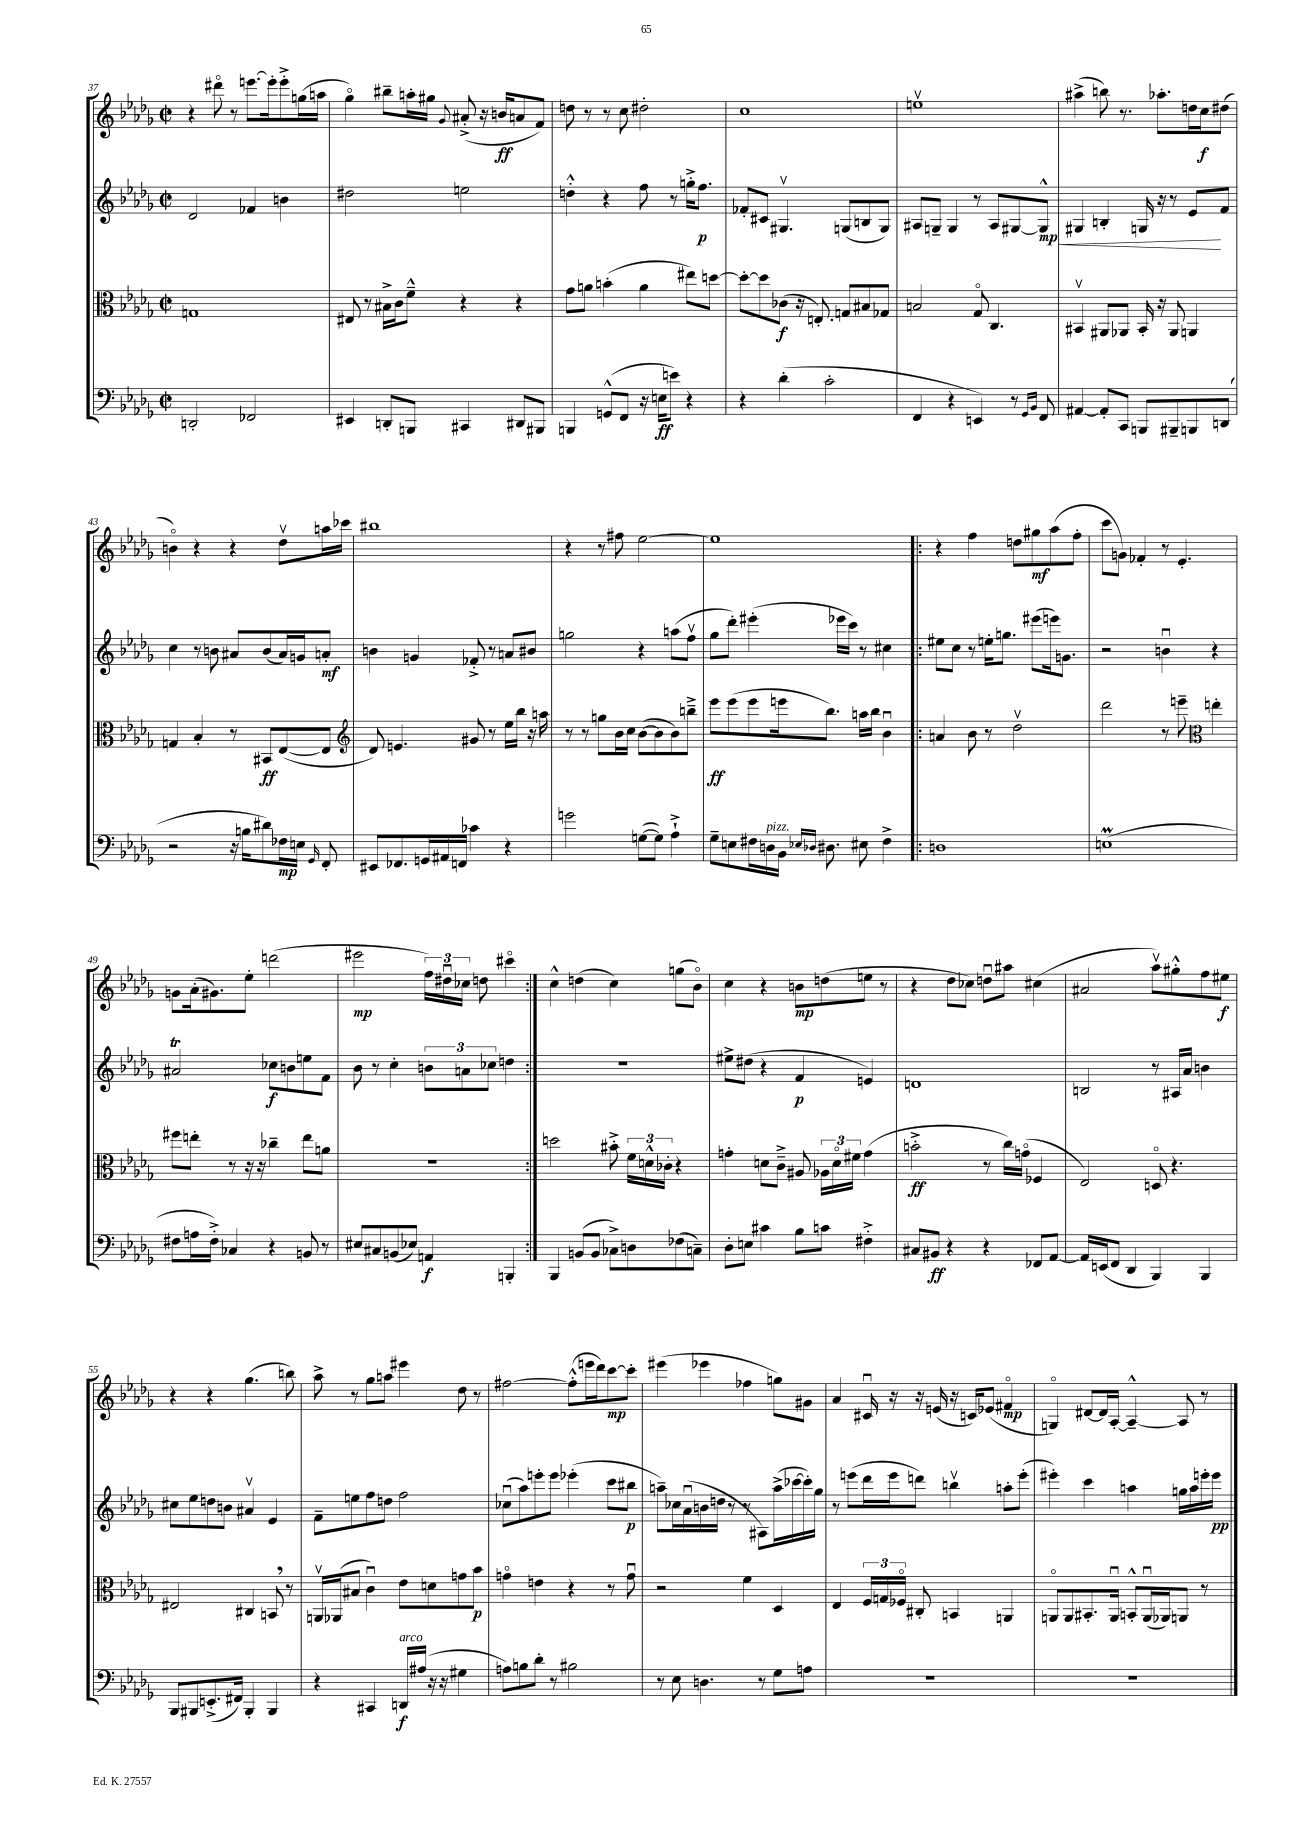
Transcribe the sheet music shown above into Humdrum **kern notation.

**kern	**dynam	**kern	**dynam	**kern	**dynam	**kern	**dynam
*part4	*part4	*part3	*part3	*part2	*part2	*part1	*part1
*staff4	*staff4	*staff3	*staff3	*staff2	*staff2	*staff1	*staff1
*clefF4	*	*clefC3	*	*clefG2	*	*clefG2	*
*k[b-e-a-d-g-]	*	*k[b-e-a-d-g-]	*	*k[b-e-a-d-g-]	*	*k[b-e-a-d-g-]	*
*M2/2	*	*M2/2	*	*M2/2	*	*M2/2	*
*met(c|)	*	*met(c|)	*	*met(c|)	*	*met(c|)	*
=37	=37	=37	=37	=37	=37	=37	=37
2DDn'/	.	1Gn	.	2d-/	.	4r	.
.	.	.	.	.	.	8ddd#X\	.
.	.	.	.	.	.	8r	.
2FF-X/	.	.	.	4f-X/	.	[8.eeen\L	.
.	.	.	.	.	.	16eee'\k]	.
.	.	.	.	4bn\	.	8eee'^\	.
.	.	.	.	.	.	(16ggn\L	.
.	.	.	.	.	.	16aan\JJ	.
=38	=38	=38	=38	=38	=38	=38	=38
4EE#X/	.	8E#X/	.	2dd#X\	.	4gg-\)	.
.	.	8r	.	.	.	.	.
8DDn'/L	.	16B#X^\LL	.	.	.	8bb#X~\L	.
.	.	16c\J	.	.	.	.	.
8BBBn/J	.	8f~^^\J	.	.	.	16aan'\L	.
.	.	.	.	.	.	16gg#X\JJ	.
.	.	.	.	.	.	8qqg-/	.
4CC#X/	.	4r	.	2een\	.	(8a#X'^/	.
.	.	.	.	.	.	16r	.
.	.	.	.	.	.	16bn/KL	ff
8DD#X/L	.	4r	.	.	.	8an/	.
8BBB#X/J	.	.	.	.	.	8f/J)	.
=39	=39	=39	=39	=39	=39	=39	=39
4BBBn/	.	8g-\L	.	4ddn'^^\	.	8ddn\	.
.	.	8an\J	.	.	.	8r	.
(8GGn^^/L	.	(4bn'\	.	4r	.	8r	.
8FF/J	.	.	.	.	.	8cc\	.
16r	.	4a\	.	8ff\	.	2dd#X'\	.
16En\KL	ff	.	.	.	.	.	.
8en\J)	.	.	.	8r	.	.	.
4r	.	8ee#X\L)	.	16ggn'^\KL	.	.	.
.	.	.	.	8.ff\J	p	.	.
.	.	[8ddn\J	.	.	.	.	.
=40	=40	=40	=40	=40	=40	=40	=40
4r	.	8dd'\L_	.	8f-X'/L	.	1cc	.
.	.	8dd\]	.	8c#X/J	.	.	.
(4d-'\	.	(8c-X\J	f	4.G#Xv/	.	.	.
.	.	16r	.	.	.	.	.
.	.	8.En'/)	.	.	.	.	.
2c'\	.	.	.	.	.	.	.
.	.	8Gn/L	.	(8Gn/L	.	.	.
.	.	8B#X/	.	8Bn/	.	.	.
.	.	8G-X/J	.	8G/J)	.	.	.
=41	=41	=41	=41	=41	=41	=41	=41
4FF/	.	2Bn/	.	8A#X/L	.	1eenv	.
.	.	.	.	8Gn~/J	.	.	.
4r	.	.	.	4G/	.	.	.
4EEn/)	.	8G-/	.	8r	.	.	.
.	.	4.C/	.	8A#/L	.	.	.
8r	.	.	.	[8G#X/	.	.	.
16qqGG-/LL	.	.	.	.	.	.	.
16qqBB-/JJ	.	.	.	.	.	.	.
!	!	!	!	!	!LO:HP:b	!	!
8FF/	.	.	.	8G#^^/J]	< mp	.	.
=42	=42	=42	=42	=42	=42	=42	=42
[4AA#X/	.	4BB#Xv/	.	4G#X/	.	(4aa#X^\	.
8AA#'/L]	.	8AA#X/L	.	4Bn'/	.	8bbn\)	.
8CC/J	.	8AA-X/J	.	.	.	8.r	.
8BBBn/L	.	16BB#'/	.	16Gn/	.	.	.
.	.	16r	.	16r	.	8.aa-X'\L	.
8BBB#X~/	.	8AA-/	.	8r	.	.	.
8BBBn/	.	4AAn/	.	8e-/L	.	16ddn\L	.
.	.	.	.	.	.	16cc\J	f
(8DDn/J	.	.	.	8f/J	[	(8dd#X\J	.
!!LO:LB:g=z
=43	=43	=43	=43	=43	=43	=43	=43
2r	.	4Gn/	.	4cc\	.	4bn\)	.
.	.	4B-'/	.	8r	.	4r	.
.	.	.	.	8bn\	.	.	.
16r	.	8r	.	8a#X/L	.	4r	.
16Bn\KL	.	.	.	.	.	.	.
8d#X\)	.	8BB#X/L	ff	(8b/	.	.	.
16F-X\L	mp	([8E-/	.	16a#/L)	.	8dd-v\L	.
16En\JJ	.	.	.	16gn/J	.	.	.
16qqGG-/	.	.	.	.	.	.	.
8FF'/	.	8E-/J]	.	8an'/J	mf	16aan\L	.
.	.	.	.	.	.	16ccc-X\JJ	.
=44	=44	=44	=44	=44	=44	=44	=44
*	*	*clefG2	*	*	*	*	*
8EE#X/L	.	8d-/)	.	4bn\	.	1bb#X	.
8.FF-X/	.	4.en/	.	.	.	.	.
.	.	.	.	4gn/	.	.	.
16GGn/L	.	.	.	.	.	.	.
16AA#X/	.	.	.	.	.	.	.
16FFn/JJ	.	.	.	.	.	.	.
4c-X\	.	8g#X/	.	8f-X'^/	.	.	.
.	.	8r	.	8r	.	.	.
4r	.	16ee-\LL	.	8an/L	.	.	.
.	.	16bb-\JJ	.	.	.	.	.
.	.	16r	.	8b#X/J	.	.	.
.	.	16aan\	.	.	.	.	.
=45	=45	=45	=45	=45	=45	=45	=45
2gn\	.	8r	.	2ggn\	.	4r	.
.	.	8r	.	.	.	.	.
.	.	8ggn\L	.	.	.	8r	.
.	.	16b-\L	.	.	.	8ff#X\	.
.	.	16cc\JJ	.	.	.	.	.
([8Gn\L	.	([8b-\L	.	4r	.	[2ee-\	.
8G\J])	.	8b-\]	.	.	.	.	.
4A-`^\	.	8b-\)	.	(8aan\L	.	.	.
.	.	8bbn~^\J	.	8ffv\J	.	.	.
=46	=46	=46	=46	=46	=46	=46	=46
8G-~\L	.	8eee-\L	ff	8gg-\L	.	1ee-]	.
8En\	.	(8eee-\	.	8ddd-'\J)	.	.	.
16F#X\L	.	8eee-\	.	(4eee#X'\	.	.	.
!LO:TX:a:i:t=pizz.	!	!	!	!	!	!	!
16Dn\	.	.	.	.	.	.	.
16BB-\JJ	.	16eeen\k	.	.	.	.	.
16qqE-X/LL	.	.	.	.	.	.	.
16qqD-X/JJ	.	.	.	.	.	.	.
8.D#X\	.	8.bb-\J)	.	.	.	.	.
.	.	.	.	16eee-X\LL	.	.	.
.	.	.	.	16ccc\JJ)	.	.	.
8E#X\	.	16aan\LL	.	8r	.	.	.
.	.	16bb-\JJ	.	.	.	.	.
4F#^\	.	4b-u\	.	4cc#X\	.	.	.
=47!|:	=47!|:	=47!|:	=47!|:	=47!|:	=47!|:	=47!|:	=47!|:
1Dn	.	4an/	.	8ee#X\L	.	4r	.
.	.	.	.	8cc\J	.	.	.
.	.	8b-\	.	8r	.	4ff\	.
.	.	8r	.	16een'\KL	.	.	.
.	.	.	.	8.ggn\J	.	.	.
.	.	2dd-v\	.	.	.	8ddn\L	.
.	.	.	.	(8eee#X\L	.	8gg#X\	mf
.	.	.	.	16eeen\k)	.	(8aa-\	.
.	.	.	.	8.gn\J	.	.	.
.	.	.	.	.	.	8ff'\J	.
=48	=48	=48	=48	=48	=48	=48	=48
(1Enm	.	2ddd-\	.	2r	.	8ccc\L	.
.	.	.	.	.	.	8gn\J)	.
.	.	.	.	.	.	4f-X'/	.
.	.	8r	.	4bnu\	.	8r	.
.	.	8eeen~\	.	.	.	4.e-'/	.
*	*	*clefC3	*	*	*	*	*
.	.	4een'\	.	4r	.	.	.
!!LO:LB:g=z
=49	=49	=49	=49	=49	=49	=49	=49
8F#X\L	.	8ff#X\L	.	2a#Xt/	.	8gn\L	.
16An\L	.	8een'\J	.	.	.	(16a-'\k	.
16F#'^\JJ)	.	.	.	.	.	8.g#X\)	.
4C-X/	.	8r	.	.	.	.	.
.	.	16r	.	.	.	8ee-'\J	.
.	.	16r	.	.	.	.	.
4r	.	4cc-X~\	.	8cc-X\L	f	(2dddn\	.
.	.	.	.	8bn\	.	.	.
8BBn/	.	8ee\L	.	8een\	.	.	.
8r	.	8an\J	.	8f\J	.	.	.
=50	=50	=50	=50	=50	=50	=50	=50
8E#X/L	.	1r	.	8b-\	.	2eee#X\	mp
8C#X/	.	.	.	8r	.	.	.
(8BBn/	.	.	.	4cc'\	.	.	.
8E-X/J)	.	.	.	.	.	.	.
4AAn/	f	.	.	12bn\L	.	24ff\LL)	.
.	.	.	.	.	.	24dd#Xu\	.
.	.	.	.	12an\	.	24cc-X\JJ	.
.	.	.	.	.	.	8ddn\	.
.	.	.	.	12cc-X\J	.	.	.
4BBBn'/	.	.	.	4ddn\	.	4ccc#X\	.
=51:|!	=51:|!	=51:|!	=51:|!	=51:|!	=51:|!	=51:|!	=51:|!
4BBB-/	.	2ddn\	.	1r	.	4cc^^\	.
(8BBn/L	.	.	.	.	.	(4ddn\	.
8BB/J	.	.	.	.	.	.	.
8C-X^\L)	.	8b#X'^\	.	.	.	4cc\)	.
8Dn\	.	24f\LL	.	.	.	.	.
.	.	24dn^^\	.	.	.	.	.
.	.	24c-X'\JJ	.	.	.	.	.
(8F-X\	.	4r	.	.	.	(8ggn\L	.
8Cn~\J)	.	.	.	.	.	8b-\J)	.
=52	=52	=52	=52	=52	=52	=52	=52
8D-'\L	.	4gn'\	.	8ee#X^\L	.	4cc\	.
8En\J	.	.	.	(8dd#X\J	.	.	.
4c#X\	.	8dn\L	.	4r	.	4r	.
.	.	8c~^\J	.	.	.	.	.
8B-\L	.	8A#X/	.	4f/	p	8bn\L	mp
8cn\J	.	24A-X\LL	.	.	.	(8ddn\	.
.	.	24d\	.	.	.	.	.
.	.	24f#X\JJ	.	.	.	.	.
4F#X'^\	.	(4g\	.	4en/)	.	8een\J	.
.	.	.	.	.	.	8r	.
=53	=53	=53	=53	=53	=53	=53	=53
8C#X/L	.	2bn'^\	ff	1dn	.	4r	.
8BB#X/J	ff	.	.	.	.	.	.
4r	.	.	.	.	.	8dd-\L	.
.	.	.	.	.	.	8cc-X\J)	.
4r	.	8r	.	.	.	8ddnu\L	.
.	.	16cc\LL)	.	.	.	8aa#X\J	.
.	.	(16gn\JJ	.	.	.	.	.
8FF-X/L	.	4F-X/	.	.	.	(4cc#X\	.
[8AA-/J	.	.	.	.	.	.	.
=54	=54	=54	=54	=54	=54	=54	=54
16AA-/LL]	.	2E-/)	.	2Bn/	.	2a#X/	.
(16EEn/J	.	.	.	.	.	.	.
8FF/J	.	.	.	.	.	.	.
4DD-/	.	.	.	.	.	.	.
4BBB-/)	.	8Dn/	.	8r	.	8aa-v\L)	.
.	.	4.r	.	16A#X/LL	.	8gg#X'^^\	.
.	.	.	.	16a-/JJ	.	.	.
4BBB-/	.	.	.	4bn\	.	8ff\	.
.	.	.	.	.	.	8ee#X\J	f
!!LO:LB:g=z
=55	=55	=55	=55	=55	=55	=55	=55
8BBB-/L	.	2E#X/	.	8cc#X\L	.	4r	.
8BBB#X/	.	.	.	8ee-\	.	.	.
(8.EEn'^/	.	.	.	8ddn\	.	4r	.
.	.	.	.	8bn\J	.	.	.
16FF#X/Jk)	.	.	.	.	.	.	.
4BBB#'/	.	4C#X/	.	4a#Xv/	.	(4.gg-\	.
4BBB#/	.	8BBn,/	.	4e-/	.	.	.
.	.	8r	.	.	.	8bbn\)	.
=56	=56	=56	=56	=56	=56	=56	=56
4r	.	16AAnv/LL	.	8f~\L	.	8aa-^\	.
.	.	(16AA-X/J	.	.	.	.	.
.	.	8B#X/J	.	8een\	.	8r	.
4CC#X/	.	4cu\)	.	8ff\	.	8gg-\L	.
.	.	.	.	8ddn\J	.	8aan\J	.
!LO:TX:a:i:t=arco	!	!	!	!	!	!	!
16DDn/LL	f	8e-\L	.	2ff\	.	4eee#X\	.
(16A#X/JJ	.	.	.	.	.	.	.
16r	.	8dn\	.	.	.	.	.
16r	.	.	.	.	.	.	.
4G#X\	.	8gn\	.	.	.	8dd-\	.
.	.	8b-\J	p	.	.	8r	.
=57	=57	=57	=57	=57	=57	=57	=57
8An\L)	.	4gn\	.	(8cc-Xu\L	.	[2ff#X\	.
8Bn\	.	.	.	8aa-\)	.	.	.
8d-'\J	.	4en\	.	8eeen'\	.	.	.
8r	.	.	.	8eee\J	.	.	.
2B#X\	.	4r	.	(4eee-X'\	.	(8ff#'^^\L]	.
.	.	.	.	.	.	16eeen\L	.
.	.	.	.	.	.	16ddd-\J)	.
.	.	8r	.	8ccc\L	.	[8ccc\	mp
.	.	8gu\	.	8bb#X\J	p	8ccc'\J]	.
=58	=58	=58	=58	=58	=58	=58	=58
8r	.	2r	.	8aan~\L)	.	(4eee#X\	.
8E-\	.	.	.	16cc-X\L	.	.	.
.	.	.	.	(16a-u\	.	.	.
4.Dn\	.	.	.	16bn\	.	4eee-X\	.
.	.	.	.	16ddn\JJ	.	.	.
.	.	.	.	8r	.	.	.
.	.	4f\	.	8r	.	4ff-X\	.
8r	.	.	.	8A#X\L)	.	.	.
8G-\L	.	4D-/	.	(16aa^\L	.	8ggn\L)	.
.	.	.	.	[16ccc-X\	.	.	.
8An\J	.	.	.	16ccc-'\])	.	8g#X\J	.
.	.	.	.	16gg-\JJ	.	.	.
=59	=59	=59	=59	=59	=59	=59	=59
1r	.	4E-/	.	8r	.	4a-/	.
.	.	.	.	(8eeen\L	.	.	.
.	.	24F/LL	.	16ddd-\L	.	16c#Xu/	.
.	.	24Gn/	.	.	.	.	.
.	.	.	.	16eee\J	.	16r	.
.	.	24F-X/JJ	.	.	.	.	.
.	.	8C#X'/	.	8dddn\J)	.	16r	.
.	.	.	.	.	.	(16en/	.
.	.	4BBn/	.	4bbnv\	.	16r	.
.	.	.	.	.	.	16cn/KL)	.
.	.	.	.	.	.	(8e-X/J	.
.	.	4AAn/	.	8aan'\L	.	4f#X/	mp
.	.	.	.	(8eee'\J	.	.	.
=60	=60	=60	=60	=60	=60	=60	=60
1r	.	8AAn/L	.	4eee#X'\)	.	4Gn/)	.
.	.	8AA/	.	.	.	.	.
.	.	8.BB#X'/	.	4ccc\	.	[8d#X/L	.
.	.	.	.	.	.	16d#/L]	.
.	.	16AAu/Jk	.	.	.	[16A-'/JJ	.
.	.	8BBn'^^/L	.	4aan\	.	4A-~^^/_	.
.	.	(16AAu/L	.	.	.	.	.
.	.	16AA-X/J)	.	.	.	.	.
.	.	8AAn/J	.	16ggn\LL	.	8A-/]	.
.	.	.	.	16aa\	.	.	.
.	.	8r	.	16eeen'\	.	8r	.
.	.	.	.	16eee\JJ	pp	.	.
==	==	==	==	==	==	==	==
*-	*-	*-	*-	*-	*-	*-	*-
